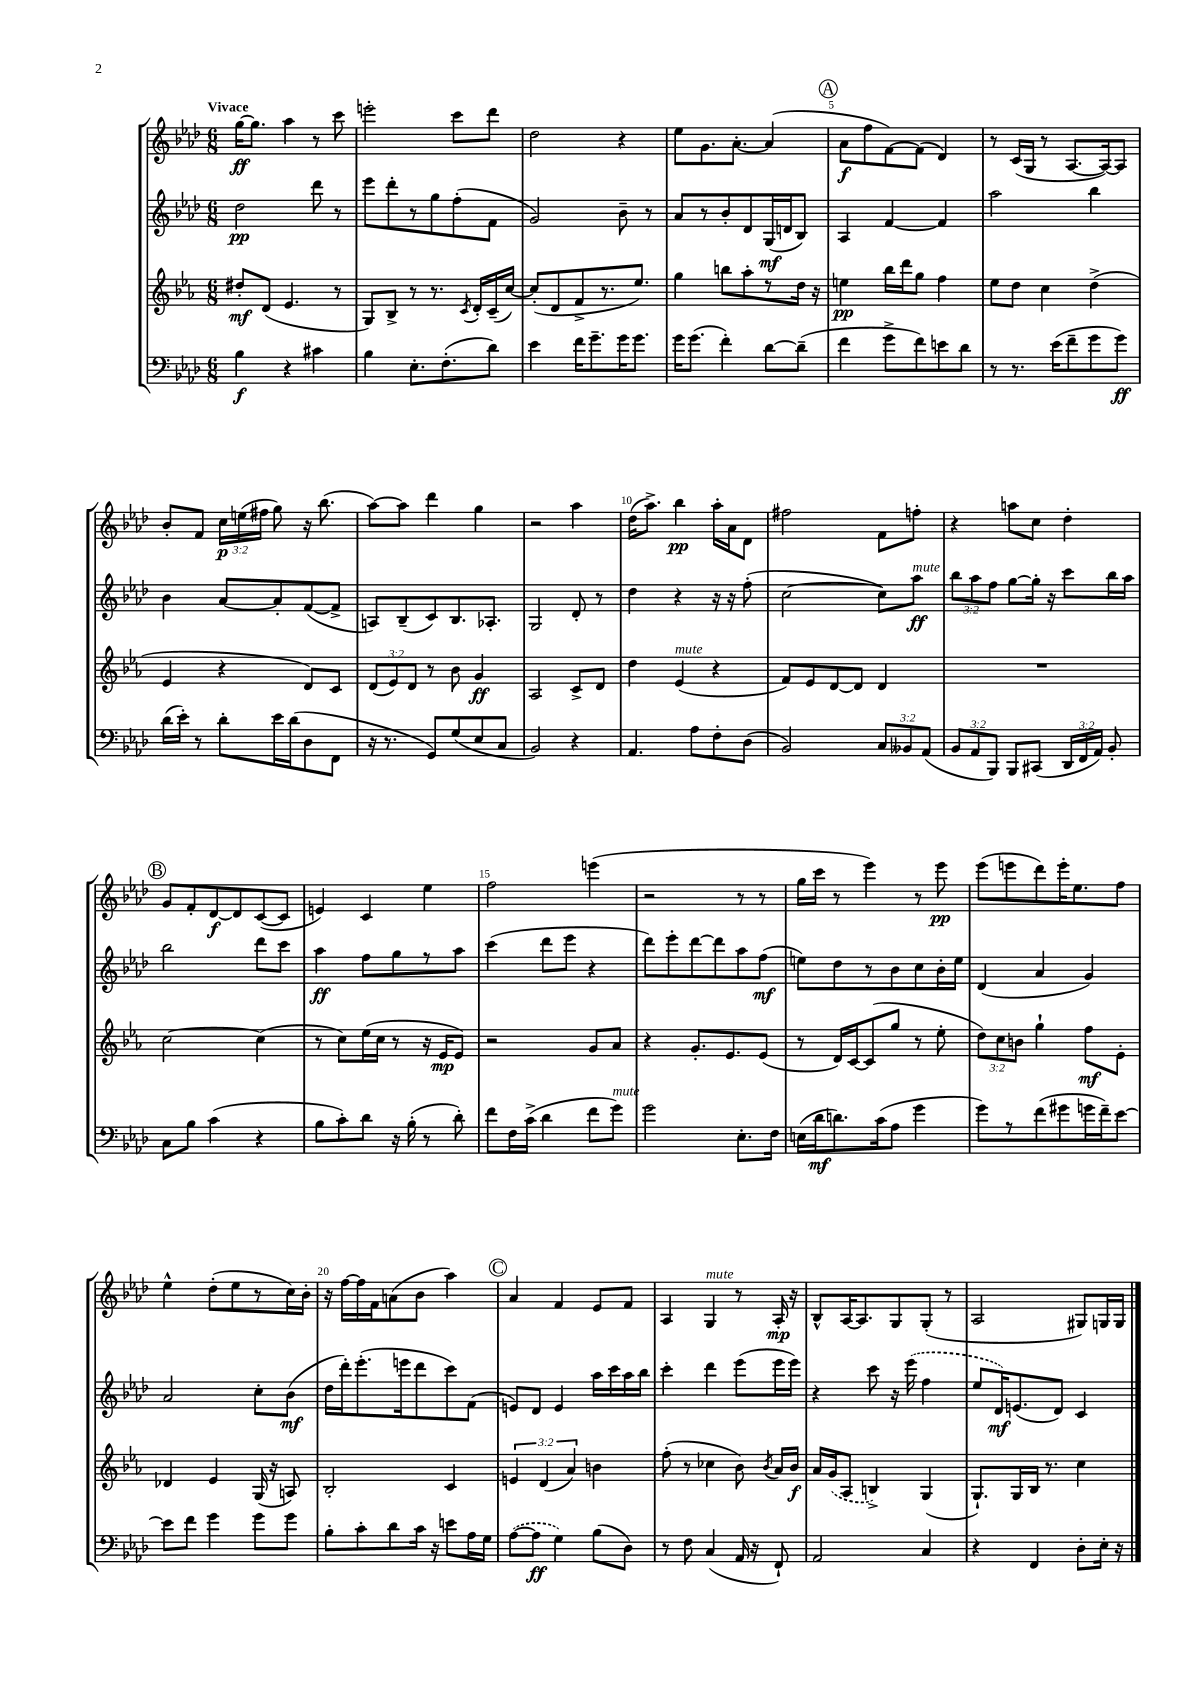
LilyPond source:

<<
\new StaffGroup <<
\new Staff = "s0" {
    \clef treble \key aes \major \numericTimeSignature \time 6/8 \override Staff.TupletNumber.text = #tuplet-number::calc-fraction-text \tempo "Vivace"
    \autoBeamOff g''16[~\ff g''8.] aes''4 r8 c'''8 |
    e'''2-. c'''8[ des'''8] |
    des''2 r4 |
    ees''8[ g'8. aes'8.]~-. aes'4( |
    \mark \markup { \circle "A" } aes'8[\f f''8 f'8~) f'8]( des'4) |
    r8 c'16[( g16] r8 aes8.[~ aes16~) aes8] |
    bes'8[-. f'8] \tuplet 3/2 { c''16[\p e''16( fis''16] } g''8) r16 bes''8.( |
    aes''8[~) aes''8] des'''4 g''4 |
    r2 aes''4 |
    des''16[( aes''8.]->) bes''4\pp aes''16[-. aes'16 des'8] |
    fis''2 f'8[ f''8]-. |
    r4 a''8[ c''8] des''4-. |
    \mark \markup { \circle "B" } g'8[ f'8-. des'8~\f des'8 c'8~( c'8] |
    e'4) c'4 ees''4 |
    f''2 e'''4( |
    r2 r8 r8 |
    g''16[ c'''16] r8 ees'''4) r8 ees'''8\pp |
    ees'''8[( e'''8 des'''8) e'''16-. ees''8. f''8] |
    ees''4-^ des''8[-.( ees''8 r8 c''16) bes'16]-. |
    r16 f''16[~ f''16 f'16 a'8( bes'8] aes''4) |
    \mark \markup { \circle "C" } aes'4 f'4 ees'8[ f'8] |
    aes4 g4^\markup { \italic "mute" } r8 aes16-.\mp r16 |
    bes8[-^ aes16~ aes8. g8 g8]-.( r8 |
    aes2 gis8[) g16 g16] \bar "|." |
}
\new Staff = "s1" {
    \clef treble \key aes \major \numericTimeSignature \time 6/8 \override Staff.TupletNumber.text = #tuplet-number::calc-fraction-text
    \autoBeamOff des''2\pp des'''8 r8 |
    ees'''8[ des'''8-. r8 g''8 f''8-.( f'8] |
    g'2) bes'8-- r8 |
    aes'8[ r8 bes'8-. des'8 g16\mf( d'16 bes8]) |
    \mark \markup { \circle "A" } aes4 f'4~ f'4 |
    aes''2 bes''4 |
    bes'4 aes'8[~ aes'8-. f'8~( f'8]-> |
    a8[) bes8--( c'8) bes8. aes8.]-. |
    g2 des'8-. r8 |
    des''4 r4 r16 r16 f''8-.( |
    c''2~ c''8[) aes''8]\ff^\markup { \italic "mute" } |
    \tuplet 3/2 { bes''8[ aes''8 f''8] } g''8[~ g''16]-. r16 c'''8[ bes''16 aes''16] |
    \mark \markup { \circle "B" } bes''2 des'''8[ c'''8] |
    aes''4\ff f''8[ g''8 r8 aes''8] |
    c'''4( des'''8[ ees'''8] r4 |
    des'''8[) ees'''8-. des'''8~ des'''8 aes''8 f''8]\mf( |
    e''8[) des''8 r8 bes'8 c''8 bes'16-. e''16] |
    des'4( aes'4 g'4) |
    aes'2 c''8[-. bes'8]\mf( |
    des''16[ des'''16-.) ees'''8.-.( e'''16 des'''8 c'''8) f'8]( |
    \mark \markup { \circle "C" } e'8[) des'8] e'4 aes''16[ c'''16 aes''16 bes''16] |
    c'''4-. des'''4 ees'''8[( ees'''16 ees'''16]) |
    r4 c'''8 r16 \once \slurDashed ees'''16( f''4 |
    ees''8[ des'16\mf) e'8.( des'8]) c'4 \bar "|." |
}
\new Staff = "s2" {
    \clef treble \key ees \major \numericTimeSignature \time 6/8 \override Staff.TupletNumber.text = #tuplet-number::calc-fraction-text
    \autoBeamOff dis''8[-.\mf d'8]( ees'4. r8 |
    g8[) bes8]-> r8 r8. \acciaccatura { c'8 } d'16[-. c'16--( c''16]~) |
    c''8[-.( d'8 f'8-> r8. ees''8.]) |
    g''4 b''8[ aes''8-. r8 d''16] r16 |
    \mark \markup { \circle "A" } e''4\pp bes''16[ d'''16 g''8] f''4 |
    ees''8[ d''8] c''4 d''4->( |
    ees'4 r4 d'8[) c'8] |
    \tuplet 3/2 { d'8[( ees'8) d'8] } r8 bes'8 g'4\ff |
    aes2 c'8[-> d'8] |
    d''4 ees'4^\markup { \italic "mute" }( r4 |
    f'8[) ees'8 d'8~ d'8] d'4 |
    R2. |
    \mark \markup { \circle "B" } c''2~ c''4( |
    r8 c''8[) ees''16( c''16] r8 r16 ees'16[\mp ees'8]) |
    r2 g'8[ aes'8] |
    r4 g'8.[-. ees'8. ees'8]( |
    r8 d'16[) c'16~ c'8( g''8] r8 ees''8-. |
    \tuplet 3/2 { d''8[) c''8 b'8] } g''4-! f''8[\mf ees'8]-. |
    des'4 ees'4 g16( r16 a8) |
    bes2-. c'4 |
    \mark \markup { \circle "C" } \tuplet 3/2 { e'4 d'4( aes'4) } b'4 |
    f''8-.( r8 ces''4 bes'8) \acciaccatura { bes'8 } aes'16[ bes'16]\f |
    aes'16[ \once \slurDashed g'16( aes8] b4->) g4( |
    g8.[-!) g16 bes16] r8. c''4 \bar "|." |
}
\new Staff = "s3" {
    \clef bass \key aes \major \numericTimeSignature \time 6/8 \override Staff.TupletNumber.text = #tuplet-number::calc-fraction-text
    \autoBeamOff bes4\f r4 cis'4 |
    bes4 ees8.[-. f8.-.( des'8]) |
    ees'4 f'16[ g'8.-- g'16 g'8.] |
    g'16[ g'8.]( f'4-.) des'8[~ des'8]--( |
    \mark \markup { \circle "A" } f'4 g'8[-> f'8) e'8 des'8] |
    r8 r8. ees'16[( f'8-- g'8 g'8]\ff) |
    des'16[( ees'16]-.) r8 des'8[-. ees'16 des'16( des8 f,8] |
    r16 r8. g,8[) g8( ees8 c8] |
    bes,2) r4 |
    aes,4. aes8[ f8-. des8]( |
    bes,2) \tuplet 3/2 { c8[ beses,8 aes,8]( } |
    \tuplet 3/2 { bes,8[ aes,8 bes,,8]) } bes,,8[ cis,8]( \tuplet 3/2 { des,16[ f,16 aes,16]) } bes,8-. |
    \mark \markup { \circle "B" } c8[ bes8] c'4( r4 |
    bes8[ c'8-.) des'8] r16 bes16-.( r8 des'8-.) |
    f'8[ f16 c'16]->( des'4 f'8[ g'8]^\markup { \italic "mute" }) |
    g'2 ees8.[-. f16] |
    e16[( des'16\mf d'8.) c'16( aes8] g'4 |
    g'8[) r8 f'8( gis'8 g'16 f'16--) ees'8]~ |
    ees'8[ f'8] g'4 g'8[ g'8] |
    bes8[-. c'8-. des'8 c'16] r16 e'8[ aes16 g16] |
    \mark \markup { \circle "C" } \once \slurDashed aes8[~( aes8]\ff g4) bes8[( des8]) |
    r8 f8 c4( aes,16 r16 f,8-!) |
    aes,2 c4 |
    r4 f,4 des8[-. ees16]-. r16 \bar "|." |
}
>>
>>
\layout { \context { \Score \override BarNumber.break-visibility = ##(#f #t #t) barNumberVisibility = #(every-nth-bar-number-visible 5) } }
